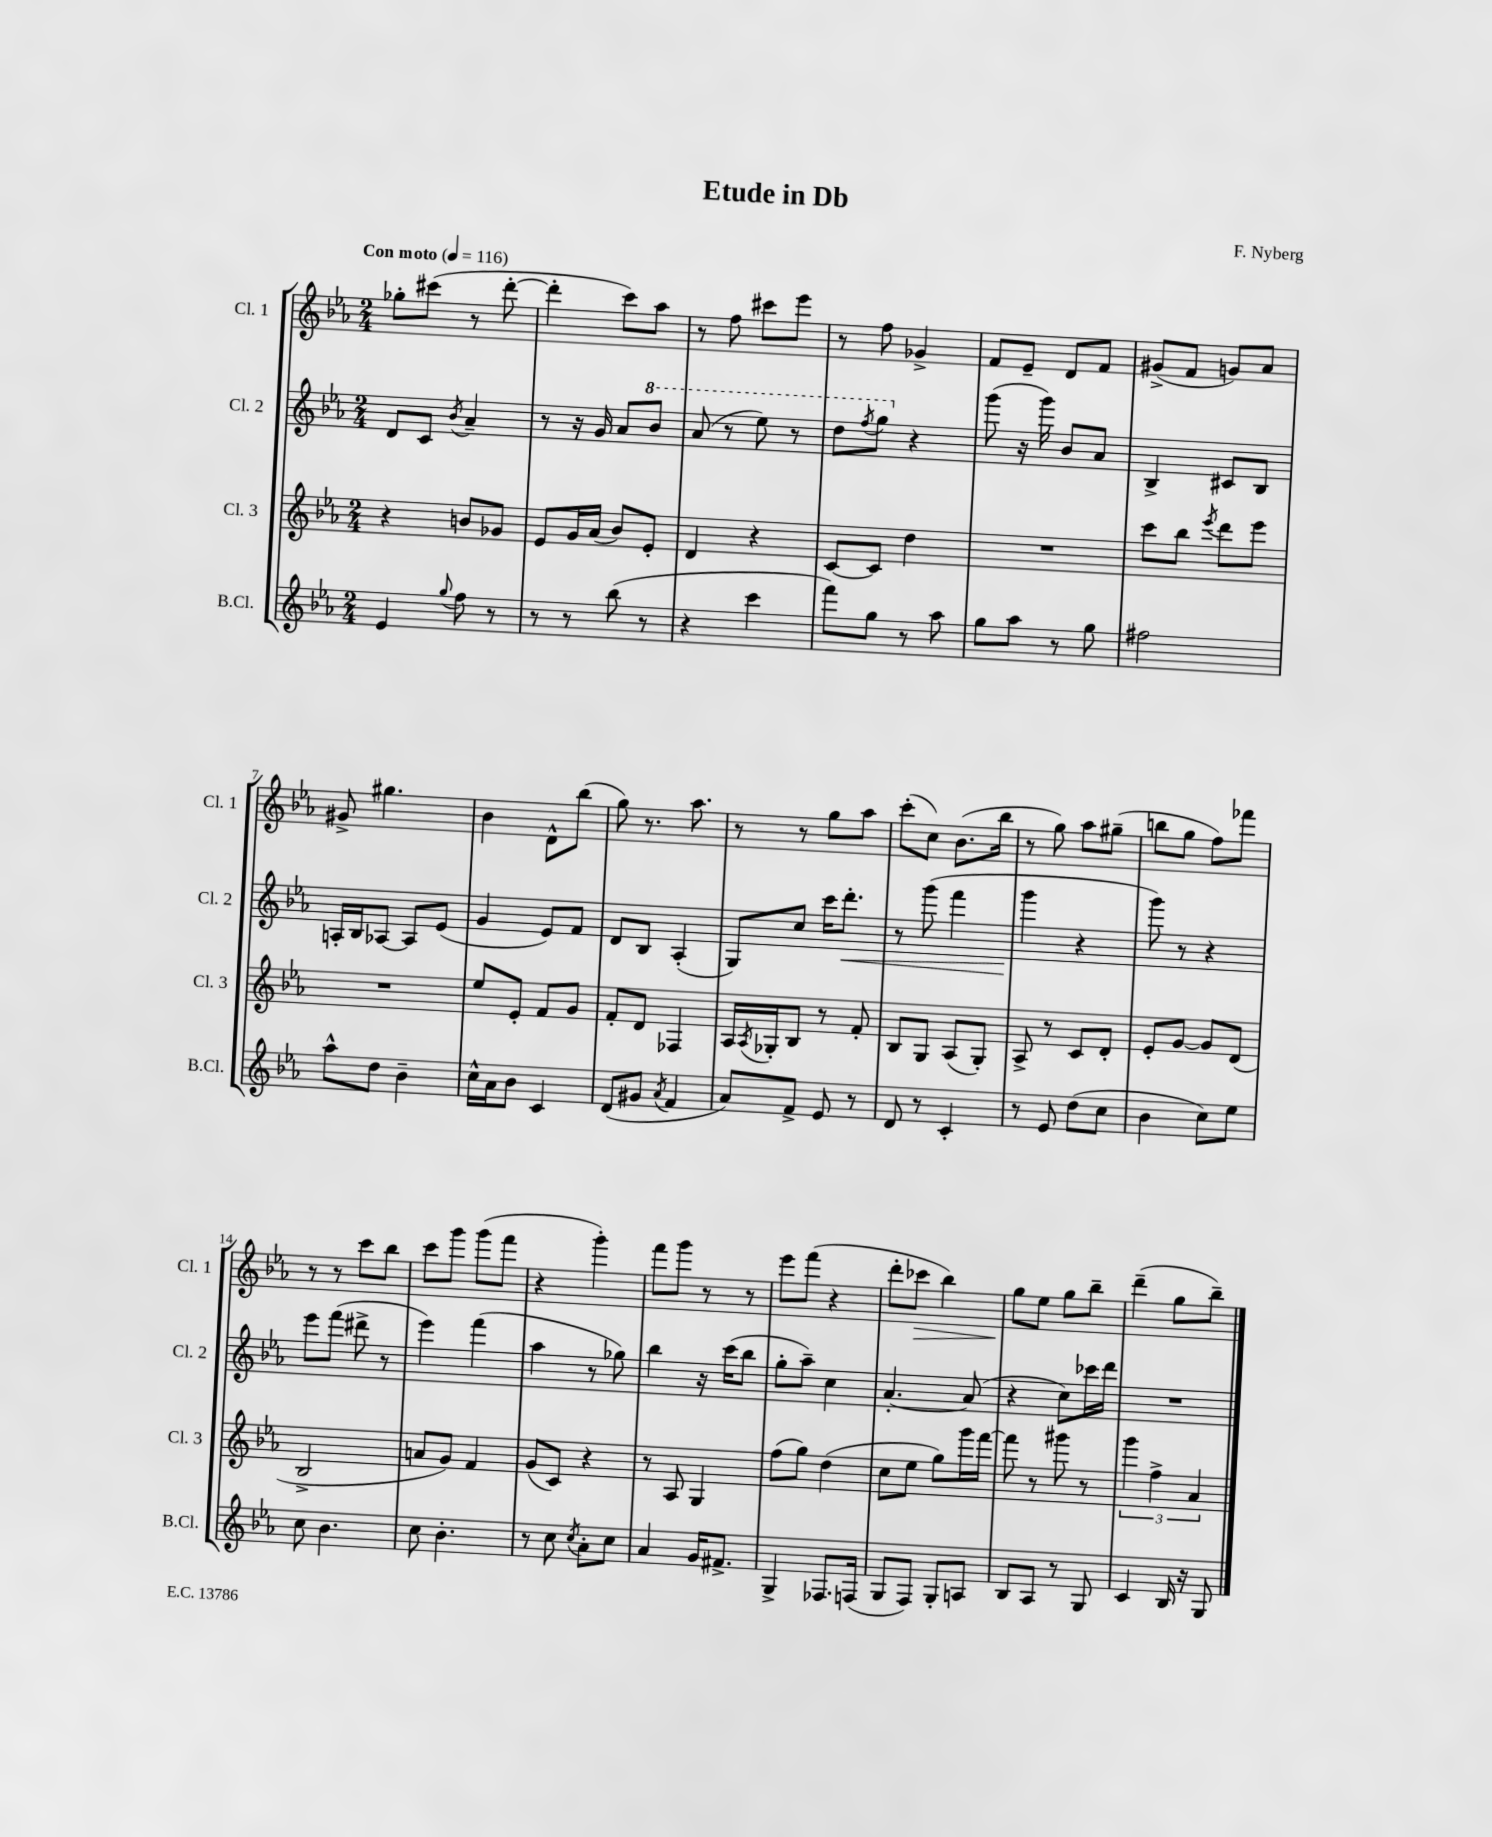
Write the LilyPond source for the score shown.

\header { title = "Etude in Db" composer = "F. Nyberg" }
<<
\new StaffGroup <<
\new Staff = "s0" \with { instrumentName = "Cl. 1" shortInstrumentName = "Cl. 1" } {
    \clef treble \key ees \major \numericTimeSignature \time 2/4 \tempo "Con moto" 4 = 116
    ges''8-. cis'''8( r8 d'''8~-. |
    d'''4-. c'''8) aes''8 |
    r8 f''8 cis'''8 ees'''8 |
    r8 f''8 ges'4-> |
    f'8 ees'8-- d'8 f'8 |
    gis'8->( f'8 g'8) aes'8 |
    gis'8-> gis''4. |
    bes'4 d'8-^ bes''8( |
    g''8) r8. aes''8. |
    r8 r8 g''8 aes''8 |
    c'''8-.( c''8) bes'8.( bes''16 |
    r8 g''8) aes''8 gis''8--( |
    b''8 g''8 f''8) fes'''8 |
    r8 r8 c'''8 bes''8 |
    c'''8 g'''8 g'''8( f'''8 |
    r4 g'''4-.) |
    f'''8 g'''8 r8 r8 |
    ees'''8 f'''8( r4 |
    d'''8-. ces'''8\> bes''4) |
    g''8\! ees''8 g''8 bes''8-- |
    d'''4--( g''8 bes''8--) \bar "|." |
}
\new Staff = "s1" \with { instrumentName = "Cl. 2" shortInstrumentName = "Cl. 2" } {
    \clef treble \key ees \major \numericTimeSignature \time 2/4
    d'8 c'8 \acciaccatura { bes'8 } aes'4-- |
    r8 r16 g'16 aes'8 \ottava #1 bes''8 |
    aes''8( r8 ees'''8) r8 |
    d'''8 \acciaccatura { f'''8 } g'''8 \ottava #0 r4 |
    g'''8( r16 g'''16) bes'8 aes'8 |
    bes4-> cis'8 bes8 |
    a16-. bes16 aes8~ aes8 ees'8( |
    g'4 ees'8) f'8 |
    d'8 bes8 aes4-.( |
    g8) c''8 c'''16 d'''8.-.\< |
    r8 g'''8( f'''4 |
    g'''4\! r4 |
    g'''8) r8 r4 |
    ees'''8 f'''8( dis'''8-> r8 |
    ees'''4) f'''4( |
    aes''4 r8 ges''8) |
    bes''4 r16 c'''16( bes''8 |
    g''8-. aes''8--) c''4 |
    aes'4.~-. aes'8( |
    r4 c''8) ces'''16 d'''16 |
    R2 \bar "|." |
}
\new Staff = "s2" \with { instrumentName = "Cl. 3" shortInstrumentName = "Cl. 3" } {
    \clef treble \key ees \major \numericTimeSignature \time 2/4
    r4 b'8 ges'8 |
    ees'8 g'16 aes'16( bes'8) ees'8-. |
    d'4 r4 |
    c'8~ c'8 d''4 |
    R2 |
    c'''8 bes''8 \acciaccatura { ees'''8 } d'''8 ees'''8 |
    R2 |
    ees''8 ees'8-. f'8 g'8 |
    f'8-. d'8 fes4 |
    aes16 \acciaccatura { aes8 } ges16-. bes8 r8 f'8-. |
    bes8 g8 aes8( g8-.) |
    aes8-> r8 c'8 d'8-. |
    ees'8-. g'8~ g'8 d'8( |
    bes2-> |
    a'8 g'8) f'4 |
    g'8( c'8) r4 |
    r8 aes8 g4 |
    f''8( g''8) d''4( |
    c''8 ees''8 g''8) g'''16 f'''16~ |
    f'''8 r8 gis'''8 r8 |
    \tuplet 3/2 { g'''4 f''4-> aes'4 } \bar "|." |
}
\new Staff = "s3" \with { instrumentName = "B.Cl." shortInstrumentName = "B.Cl." } {
    \clef treble \key ees \major \numericTimeSignature \time 2/4
    ees'4 \appoggiatura { g''8 } f''8 r8 |
    r8 r8 bes''8( r8 |
    r4 c'''4 |
    f'''8) g''8 r8 aes''8 |
    g''8 aes''8 r8 g''8 |
    fis''2 |
    aes''8-^ d''8 bes'4-- |
    c''16-^ aes'16 bes'8 c'4 |
    d'8( gis'8 \acciaccatura { aes'8 } f'4 |
    aes'8) f'8-> ees'8 r8 |
    d'8 r8 c'4-. |
    r8 ees'8 d''8( c''8 |
    bes'4 c''8) ees''8 |
    c''8 bes'4. |
    c''8 bes'4.-. |
    r8 c''8 \acciaccatura { c''8 } aes'8-. c''8 |
    aes'4 g'16 fis'8.-> |
    g4-> fes8. f16( |
    g8 f8) g8-. a8 |
    bes8 aes8 r8 g8 |
    c'4 bes16 r16 g8 \bar "|." |
}
>>
>>
